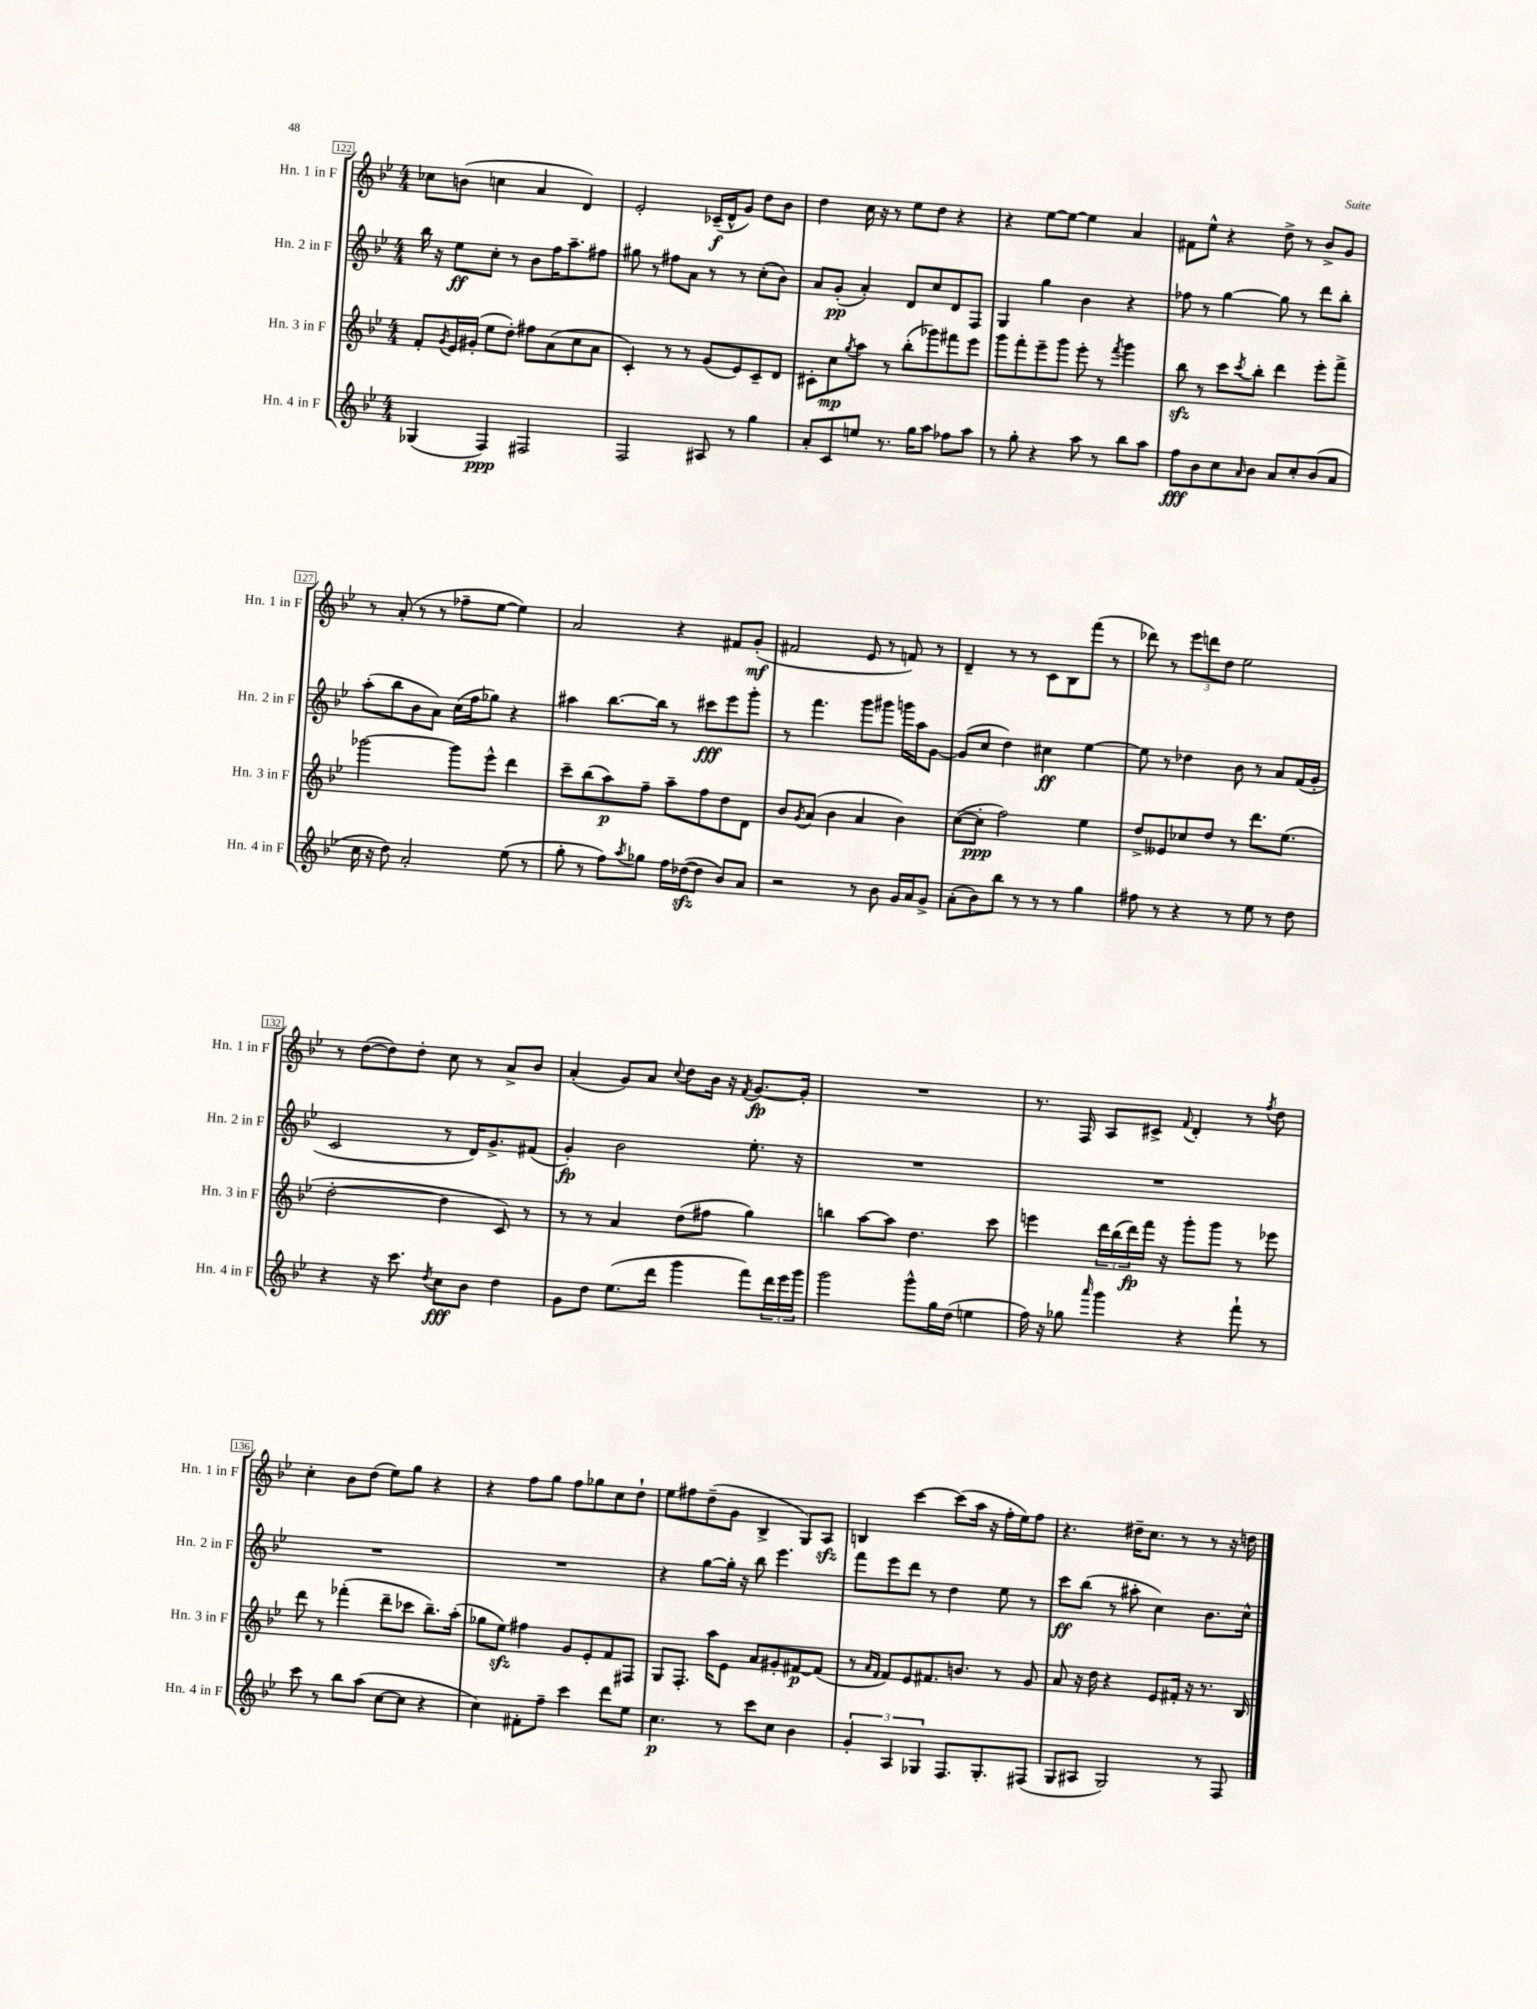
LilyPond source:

<<
\new StaffGroup <<
\new Staff = "s0" \with { instrumentName = "Hn. 1 in F" shortInstrumentName = "Hn. 1 in F" } {
    \clef treble \key bes \major \numericTimeSignature \time 4/4
    ces''8 b'8( c''4 a'4 d'4) |
    ees'2-. ces'16--\f( d'16-^ g'8) d''8 bes'8 |
    d''4 c''16 r16 r8 ees''8 d''8 r4 |
    r4 ees''8~ ees''8~ ees''4 a'4 |
    fis'8 ees''8-^ r4 d''8-> r8 bes'8-> g'8 |
    r8 a'8-.( r8 r8 fes''8-- ees''8~ ees''4) |
    a'2 r4 fis'8 g'8-.\mf( |
    fis'2 ees'8 r8 f'8) r8 |
    d'4-- r8 r8 c'8 bes8 f'''8( r8 |
    des'''8) r8 \tuplet 3/2 { ees'''8 d'''8 d''8 } ees''2 |
    r8 d''8~( d''8) d''8-. c''8 r8 a'8-> bes'8 |
    a'4-.( g'8) a'8 \appoggiatura { c''8 } d''8 bes'16 r16 \acciaccatura { f'8 } g'8.~\fp g'16-. |
    R1 |
    r8. f16 a8 cis'8-> \appoggiatura { f'8 } d'4-. r8 \acciaccatura { f''8 } d''8 |
    c''4-. bes'8 d''8( ees''8) g''8 r4 |
    r4 f''8 g''8 f''8 ges''8 c''8 d''8-! |
    ees''8 fis''8 d''8--( g'8 bes4-> g8) a8\sfz |
    b4 c'''4~ c'''8( a''16 r16 f''16-. ees''16) f''8 |
    r4. dis''16-- c''8. r8 r8 r16 d''16 \bar "|." |
}
\new Staff = "s1" \with { instrumentName = "Hn. 2 in F" shortInstrumentName = "Hn. 2 in F" } {
    \clef treble \key bes \major \numericTimeSignature \time 4/4
    bes''16 r16 ees''8\ff c''8-. r8 bes'8 f''16 a''8.-- fis''8 |
    gis''8 r8 fis''8 a'8 r8 r8 c''8-.( bes'8) |
    a'8 g'8-.\pp( a'4-.) d'8 c''8 d'8 f8 |
    g4 g''4 bes'4 r4 |
    fes''8 r8 g''4~ g''8 r8 d'''8 bes''8-. |
    a''8-.( bes''8 bes'8 a'8) c''16( f''16 ges''8) r4 |
    ais''4 bes''8.~ bes''16 r8 cis'''8\fff ees'''8 g'''8-. |
    r8 f'''4. g'''8 gis'''8 g'''16 a''16 g'8~ |
    g'8( c''8 d''4) cis''4\ff ees''4~ |
    ees''8 r8 des''4 bes'8 r8 a'8 f'16( g'16-. |
    c'2 r8 d'16) g'8.-> fis'8( |
    g'4-.\fp) bes'2 ees''8.-. r16 |
    R1 |
    R1 |
    R1 |
    R1 |
    r4 g''8~ g''16-. r16 bes''8 ees'''4. |
    f'''8 ees'''8 d'''8 r8 d''4 ees''8 r8 |
    c'''8\ff bes''8( r8 ais''8-. c''4) bes'8. c''16-^ \bar "|." |
}
\new Staff = "s2" \with { instrumentName = "Hn. 3 in F" shortInstrumentName = "Hn. 3 in F" } {
    \clef treble \key bes \major \numericTimeSignature \time 4/4
    f'8-. \acciaccatura { g'8 } ees'16 gis'16-.( ees''8 d''8-.) fis''8 a'8( c''8 a'8 |
    c'4-.) r8 r8 g'8( ees'8) c'8-- d'8 |
    cis'8-. c''8\mp \acciaccatura { g''8 } a''8 r8 bes''8-.( ges'''8) fis'''8 ees'''8 |
    g'''8 f'''8-. ees'''8-- g'''8 ees'''8-. r8 \acciaccatura { f'''8 } g'''4 |
    bes''8\sfz r8 c'''8 \acciaccatura { c'''8 } bes''8-. d'''4 ees'''8-. f'''8-> |
    ges'''2~ ges'''8 ees'''8-^ d'''4 |
    c'''8-- bes''8( a''8\p) f''8-- a''8-- f''8 d''8 d'8 |
    bes'8 \acciaccatura { g'8 } a'8( bes'4 a'4 bes'4) |
    c''8~( c''8-.\ppp f''2) ees''4 |
    d''8-> eeses'8 ces''8 d''8 r8 d'''8. ees''8.( |
    d''2~-. d''4 c'8) r8 |
    r8 r8 a'4 d''8( fis''8 g''4) |
    b''4 a''8~ a''8 d''4. c'''8 |
    e'''4 \tuplet 3/2 { d'''16 bes''16( d'''16\fp) } f'''16 r16 g'''8-. g'''8 r8 ees'''8 |
    d'''8 r8 fes'''4-.( d'''8-- ces'''8 bes''8.--) a''16-.( |
    ges''8 ees''8\sfz) fis''4 g'8 ees'8-. f'8 fis8 |
    g8 f8.-. a''16 ees'8 a'8 gis'8-. fis'8~\p fis'8( |
    r8 \grace { a'16 f'16 } f'8) ees'8 fis'8. b'8. r8 g'8 |
    a'8 r16 d''16 r4 ees'8 fis'16-. r16 r8. bes16 \bar "|." |
}
\new Staff = "s3" \with { instrumentName = "Hn. 4 in F" shortInstrumentName = "Hn. 4 in F" } {
    \clef treble \key bes \major \numericTimeSignature \time 4/4
    ges4( f4\ppp) fis2 |
    f2 ais8 r8 g''4 |
    a'8-. c'8 e''8 r8. g''16 a''8 fes''8 a''8 |
    r8 g''8-. r4 a''8 r8 bes''8 a''8 |
    f''8\fff bes'8 c''8 \grace { a'16 } bes'8 a'8 c''8-. bes'8( a'8 |
    c''16 r16 d''8) a'2-. ees''8( r8 |
    g''8-. r8 f''8) \acciaccatura { a''8 } ges''8 f''16 des''16~\sfz( des''8 bes'8) a'8 |
    r2 r8 bes'8 g'16 a'16 g'8-> |
    a'8-.( bes'8) bes''8 r8 r8 r8 g''4 |
    fis''8 r8 r4 r8 ees''8 r8 d''8 |
    r4 r16 c'''8. \acciaccatura { d''8 } c''8\fff bes'8 d''4 |
    g'8 d''8 ees''8.( d'''16 g'''4 f'''8) \tuplet 3/2 { d'''16 ees'''16 g'''16 } |
    g'''2 g'''8-^ g''16 d''16( e''4 |
    f''16) r16 ges''8 \grace { a'''16 } g'''4 r4 f'''8-! r8 |
    c'''8 r8 bes''8 a''8( c''8~ c''8 r4 |
    c''4) fis'8-. f''8-- c'''4 d'''8 ees''8 |
    c''4.\p r8 c'''8 c''8 bes'4 |
    \tuplet 3/2 { g'4-. a4 ges4 } f8. ges8.-. fis8( |
    g8 ais8 g2) r8 f8 \bar "|." |
}
>>
>>
\layout { \context { \Score currentBarNumber = #122 \override BarNumber.stencil = #(make-stencil-boxer 0.1 0.3 ly:text-interface::print) } }
